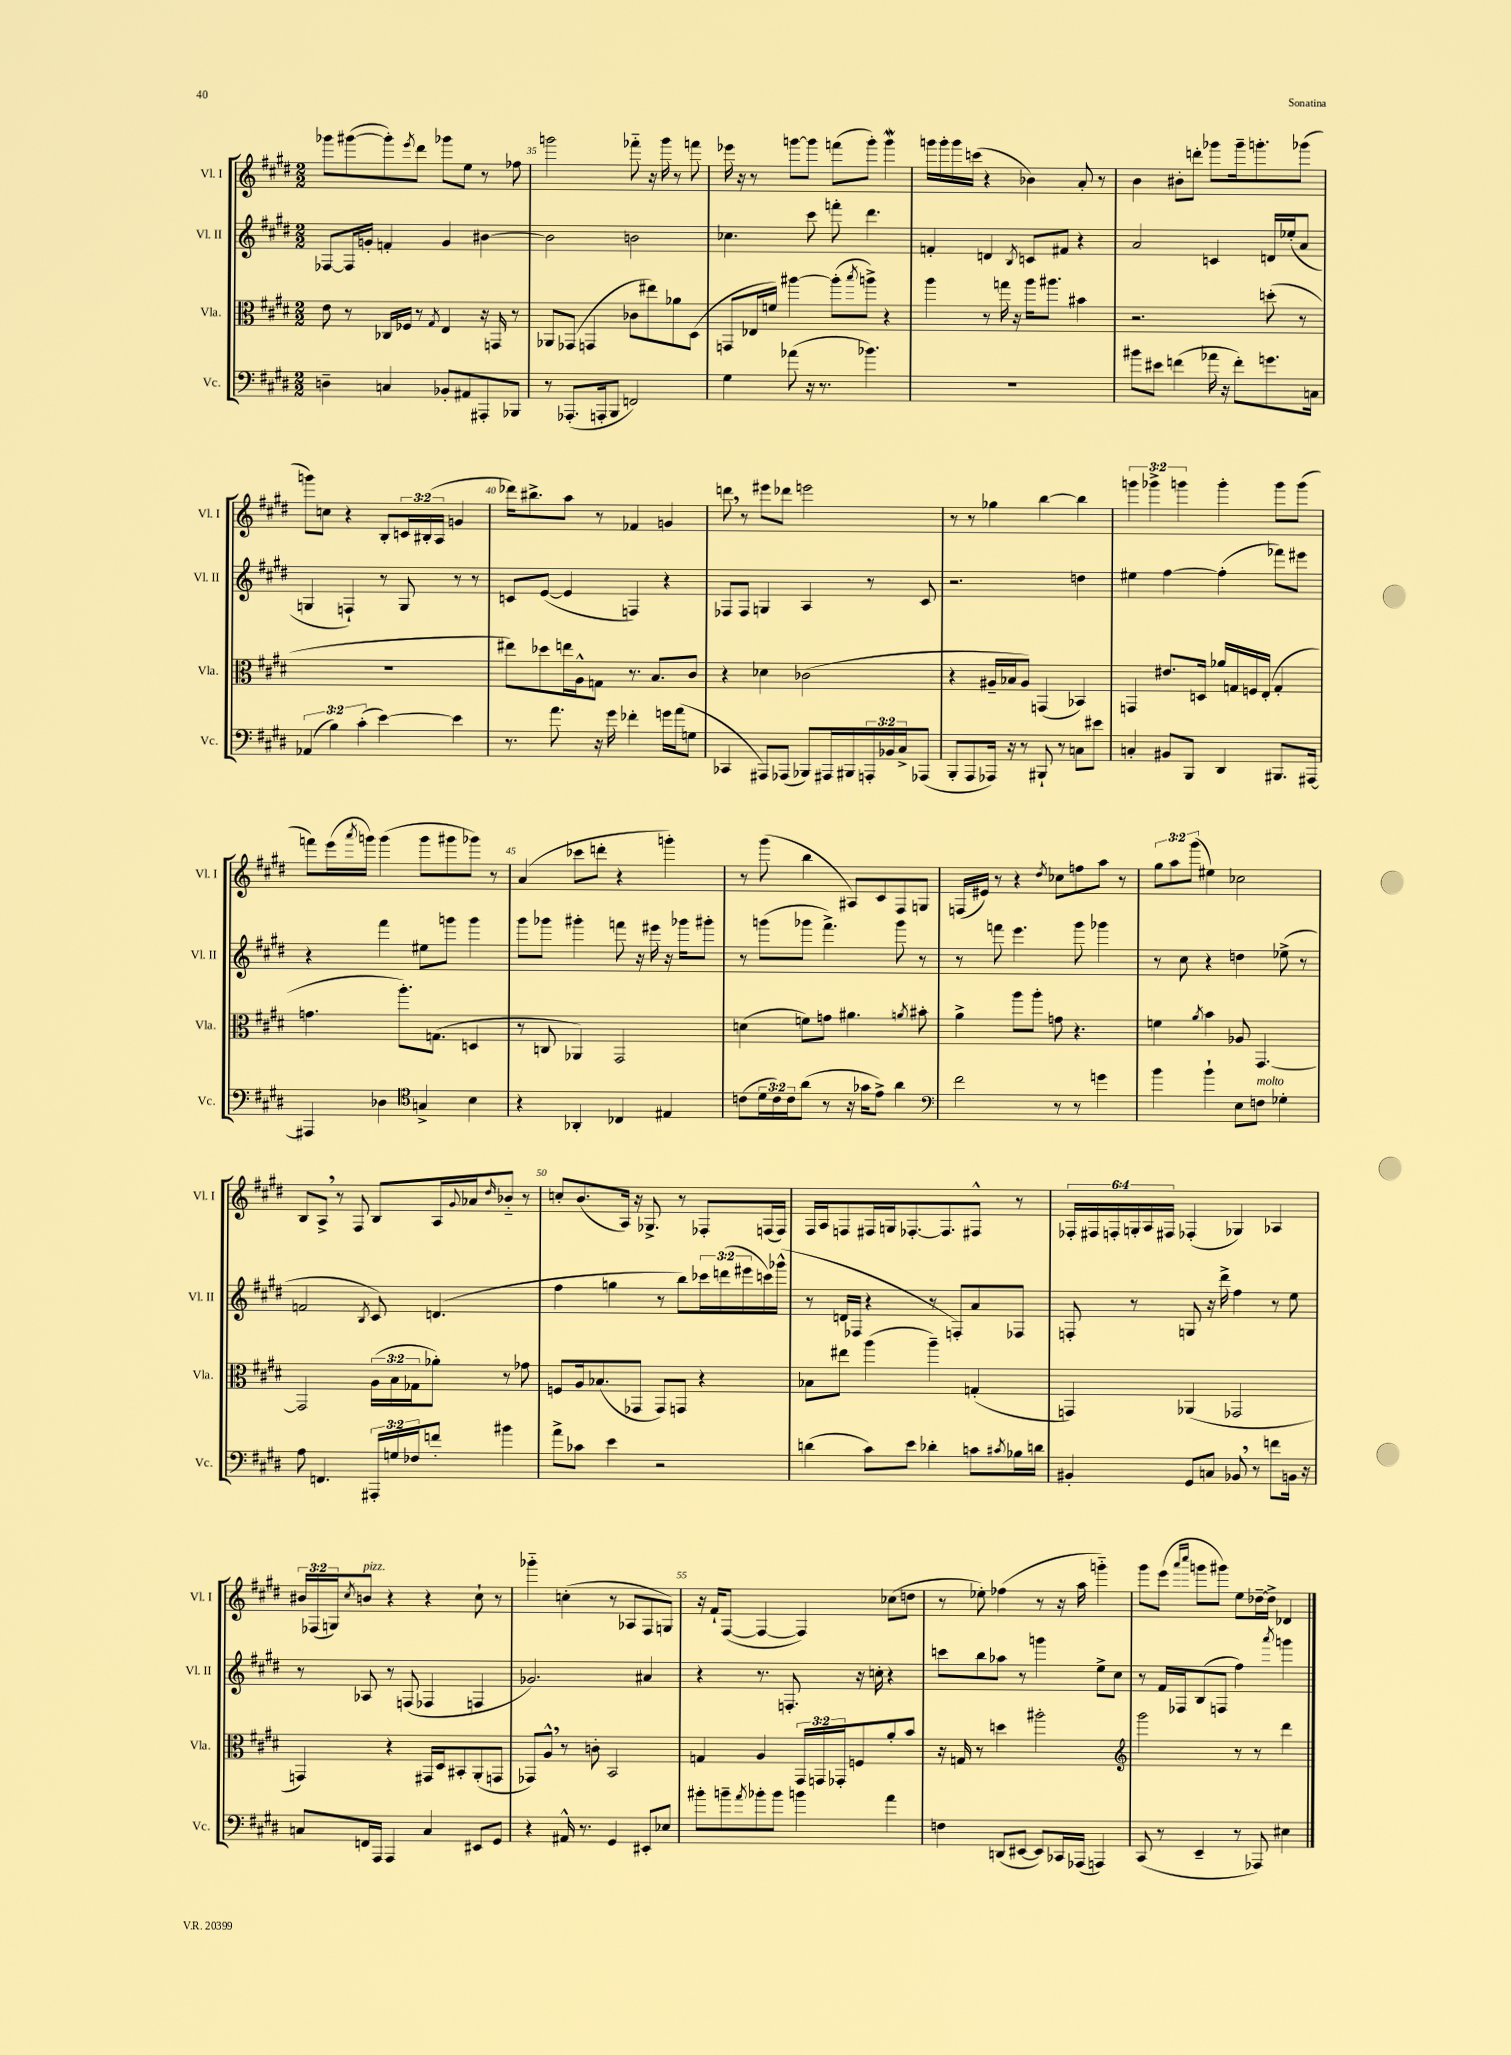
<<
\new StaffGroup <<
\new Staff = "s0" \with { instrumentName = "Vl. I" shortInstrumentName = "Vl. I" } {
    \clef treble \key e \major \numericTimeSignature \time 2/2 \override Staff.TupletNumber.text = #tuplet-number::calc-fraction-text
    ges'''8 gis'''8~( gis'''8-.) \acciaccatura { e'''8 } dis'''8 ges'''8 e''8 r8 fes''8 |
    g'''2 fes'''8-_ r16 g'''16 r8 f'''8 |
    ees'''16 r16 r8 g'''8~ g'''8 f'''8( g'''8-.) g'''4\mordent |
    g'''16 g'''16-. g'''16 c'''16( r4 bes'4) a'8-. r8 |
    b'4 bis'8-. d'''8-. ges'''8 ges'''16-- g'''8.-. ges'''8( |
    g'''8) c''8 r4 b8-. \tuplet 3/2 { c'16 bis16-.( a16 } g'4 |
    des'''16) bis''8.-> a''8 r8 fes'4 g'4 |
    d'''8 \breathe r8 eis'''8 des'''8 e'''2 |
    r8 r8 ges''4 b''4~ b''4 |
    \tuplet 3/2 { g'''4 ges'''4-> g'''4 } g'''4-. g'''8 g'''8( |
    f'''8) e'''16( \acciaccatura { a'''8 } g'''16) g'''4( g'''8 gis'''8 ges'''8) r8 |
    a'4( ces'''8 d'''8-. r4 g'''4-.) |
    r8 gis'''8( b''4 ais8) cis'8 fis8 g8 |
    f16( eis'16) r8 r4 \acciaccatura { dis''8 } ces''8 f''8 a''8 r8 |
    \tuplet 3/2 { gis''8 a''8 gis'''8( } eis''4) ces''2 |
    b8 a8-> \breathe r8 fis8 b8 a16 \appoggiatura { gis'8 } aes'16 \grace { dis''16 } bes'8-_ r8 |
    c''8-. b'8.( a16) r16 ges8.-> r8 fes8-. f16( f16) |
    fis16 a16 f8 fis16 g16 fes8.~-. fes8. fis8-^ r8 |
    \tuplet 6/4 { fes16-. fis16 f16-. g16-. a16 fis16 } fes4-.( ges4) aes4 |
    \tuplet 3/2 { bis'16 fes16( g16) } \acciaccatura { cis''8 } b'8^\markup { \italic "pizz." } r4 r4 cis''8-! r8 |
    ges'''4-_ c''4-.( r8 aes8 fis8 g8) |
    r16 fis'16-! fis8~( fis4~ fis4) ces''8( d''8 |
    r8 ees''8-.) fes''4( r8 r16 a''16 g'''4-_) |
    gis'''8 e'''8( \grace { a'''16 cis''''16 } g'''8 gis'''8) e''8 des''16~-- des''16-> des'4 \bar "|." |
}
\new Staff = "s1" \with { instrumentName = "Vl. II" shortInstrumentName = "Vl. II" } {
    \clef treble \key e \major \numericTimeSignature \time 2/2 \override Staff.TupletNumber.text = #tuplet-number::calc-fraction-text
    fes8~ fes16 g'16-. f'4-. g'4 bis'4~ |
    bis'2 b'2 |
    ces''4. cis'''8 f'''8-. dis'''4. |
    f'4-. d'4 \acciaccatura { b8 } c'8 fis'8 r4 |
    a'2 c'4 d'16 ees''16-.( a'8 |
    g4 f4-!) r8 g8 r8 r8 |
    c'8 e'8~( e'4 f4) r4 |
    fes8 fes8 g4 a4 r8 cis'8 |
    r2. d''4 |
    eis''4 fis''4~ fis''4-.( fes'''8) eis'''8 |
    r4 fis'''4 eis''8 g'''8 g'''4 |
    gis'''8 ges'''8 gis'''4-. f'''8 r16 eis'''16 r16 ges'''16 gis'''8-. |
    r8 g'''8( ges'''8 fis'''4.->) ges'''8 r8 |
    r8 f'''8 e'''4. gis'''8 ges'''4 |
    r8 cis''8 r4 d''4 ees''8->( r8 |
    f'2 \acciaccatura { b8 } cis'8) d'4.( |
    fis''4 g''4 r8 b''8) \tuplet 3/2 { ces'''16 d'''16( eis'''16 } c'''16) ges'''16-^( |
    r8 d'16 fes16 r4 r8 f8-.) a'8 fes8 |
    f8-. r8 g8 r16 dis'''16-> fis''4 r8 e''8 |
    r8 aes8 r8 f8( fes4 f4 |
    ges'2.) ais'4 |
    r4 r8. f8.-. r16 c''16-. r4 |
    c'''8 b''8 aes''8 r8 g'''4 e''8-> cis''8 |
    r8 fis'16 fes16 b8( f8 fis''4) \acciaccatura { a'''8 } g'''4 \bar "|." |
}
\new Staff = "s2" \with { instrumentName = "Vla." shortInstrumentName = "Vla." } {
    \clef alto \key e \major \numericTimeSignature \time 2/2 \override Staff.TupletNumber.text = #tuplet-number::calc-fraction-text
    e'8 r8 ces16 fes16 r8 \acciaccatura { gis8 } e4 r16 g,16 r8 |
    aes,8 ges,8( g,4 ces'8 eis''8) aes'8 dis8( |
    g,8 ees16 f'16) ais''4~ ais''8-.( \acciaccatura { b''8 } a''8->) r4 |
    a''4 r8 g''16 r16 a''16 ais''8. bis'4 |
    r2. d''8-.( r8 |
    R1 |
    eis''8) des''8 e''16 a16-^ g8 r8. b8. cis'8 |
    r4 des'4 ces'2( |
    r4 ais16-- bes16 ais8) g,4( bes,4) |
    g,4 eis'8. d16 aes'16 g16 f16 e16-.( g4-. |
    g'4. a''8.-.) g8.( d4 |
    r8 c8 aes,4) gis,2 |
    d'4( f'8) g'8 ais'4. \acciaccatura { a'8 } bis'8-. |
    a'4-> a''8 a''8-. g'8 r4. |
    f'4 \acciaccatura { a'8 } b'4 aes8 gis,4.~ |
    gis,2 \tuplet 3/2 { a16( b16 ges16 } aes'8-.) r8 ges'8 |
    f8 a16 bes8.( ges,8 ges,8) g,8 r4 |
    bes8 eis''8 a''4( a''4--) g4-.( |
    g,4) aes,4( ges,2 |
    g,4) r4 gis,16 dis16 bis,8-. a,8-.( g,8 |
    ges,8) a8-^ \breathe r8 c'8-. b,2 |
    g4 a4 \tuplet 3/2 { gis,16 g,16 ges,16-. } f8 a'8-. b'8 |
    r16 g16 r8 d''4 ais''2-. |
    \clef treble gis'''2 r8 r8 dis'''4 \bar "|." |
}
\new Staff = "s3" \with { instrumentName = "Vc." shortInstrumentName = "Vc." } {
    \clef bass \key e \major \numericTimeSignature \time 2/2 \override Staff.TupletNumber.text = #tuplet-number::calc-fraction-text
    d4-- c4 bes,8-. ais,8 ais,,8-. bes,,8 |
    r8 aes,,8.-.( a,,16-. b,,8 f,2) |
    gis4 aes'8( r16 r8. bes'4.) |
    R1 |
    bis'8 eis'8 f'4( aes'16 r16 f'8-.) g'8. c16 |
    \tuplet 3/2 { aes,4( b4) cis'4-.( } e'4~) e'4 |
    r8. a'8. r16 gis'16 fes'4-. g'16 a'16( g8 |
    ces,4 ais,,8) aes,,8( bes,,8) ais,,16 bis,,16 \tuplet 3/2 { a,,16-. bes,16 cis16-> } aes,,8( |
    b,,8-. a,,8 aes,,16) r16 r8 bis,,8-! r8 c8 eis'8 |
    c4-. bis,8 b,,8 dis,4 bis,,8. ais,,16~ |
    ais,,4 des4 \clef tenor g4-> b4 |
    r4 aes,4-. ces4 eis4 |
    c'8( \tuplet 3/2 { dis'16 c'16) c'16 } a'8( r8 r16 ges'16 e'8->) a'4 |
    \clef bass fis'2 r8 r8 g'4 |
    b'4 b'4-! e8 f8^\markup { \italic "molto" } ges4-. |
    a8 f,4. \tuplet 3/2 { ais,,16-. g16 fes16 } f'8-. bis'4 |
    a'8-> ces'8 e'4 r2 |
    d'4( cis'8) e'8 des'4-. c'8 \acciaccatura { cis'8 } bes16 d'16 |
    bis,4-. gis,8 c8 bes,8 \breathe r8 f'8 b,16 r16 |
    c8 f,16 a,,16 a,,4 c4 eis,8 gis,8 |
    r4 ais,16-^ r8. gis,4 eis,8-. ees8 |
    bis'8-. b'8-- \acciaccatura { a'8 } bes'8-. bes'8 b'4 a'4 |
    f4 d,8( eis,8~ eis,8) ces,16 aes,,16( a,,4) |
    cis,8( r8 e,4-- r8 aes,,8) eis4 \bar "|." |
}
>>
>>
\layout { \context { \Score currentBarNumber = #34 \override BarNumber.break-visibility = ##(#f #t #t) barNumberVisibility = #(every-nth-bar-number-visible 5) } }
